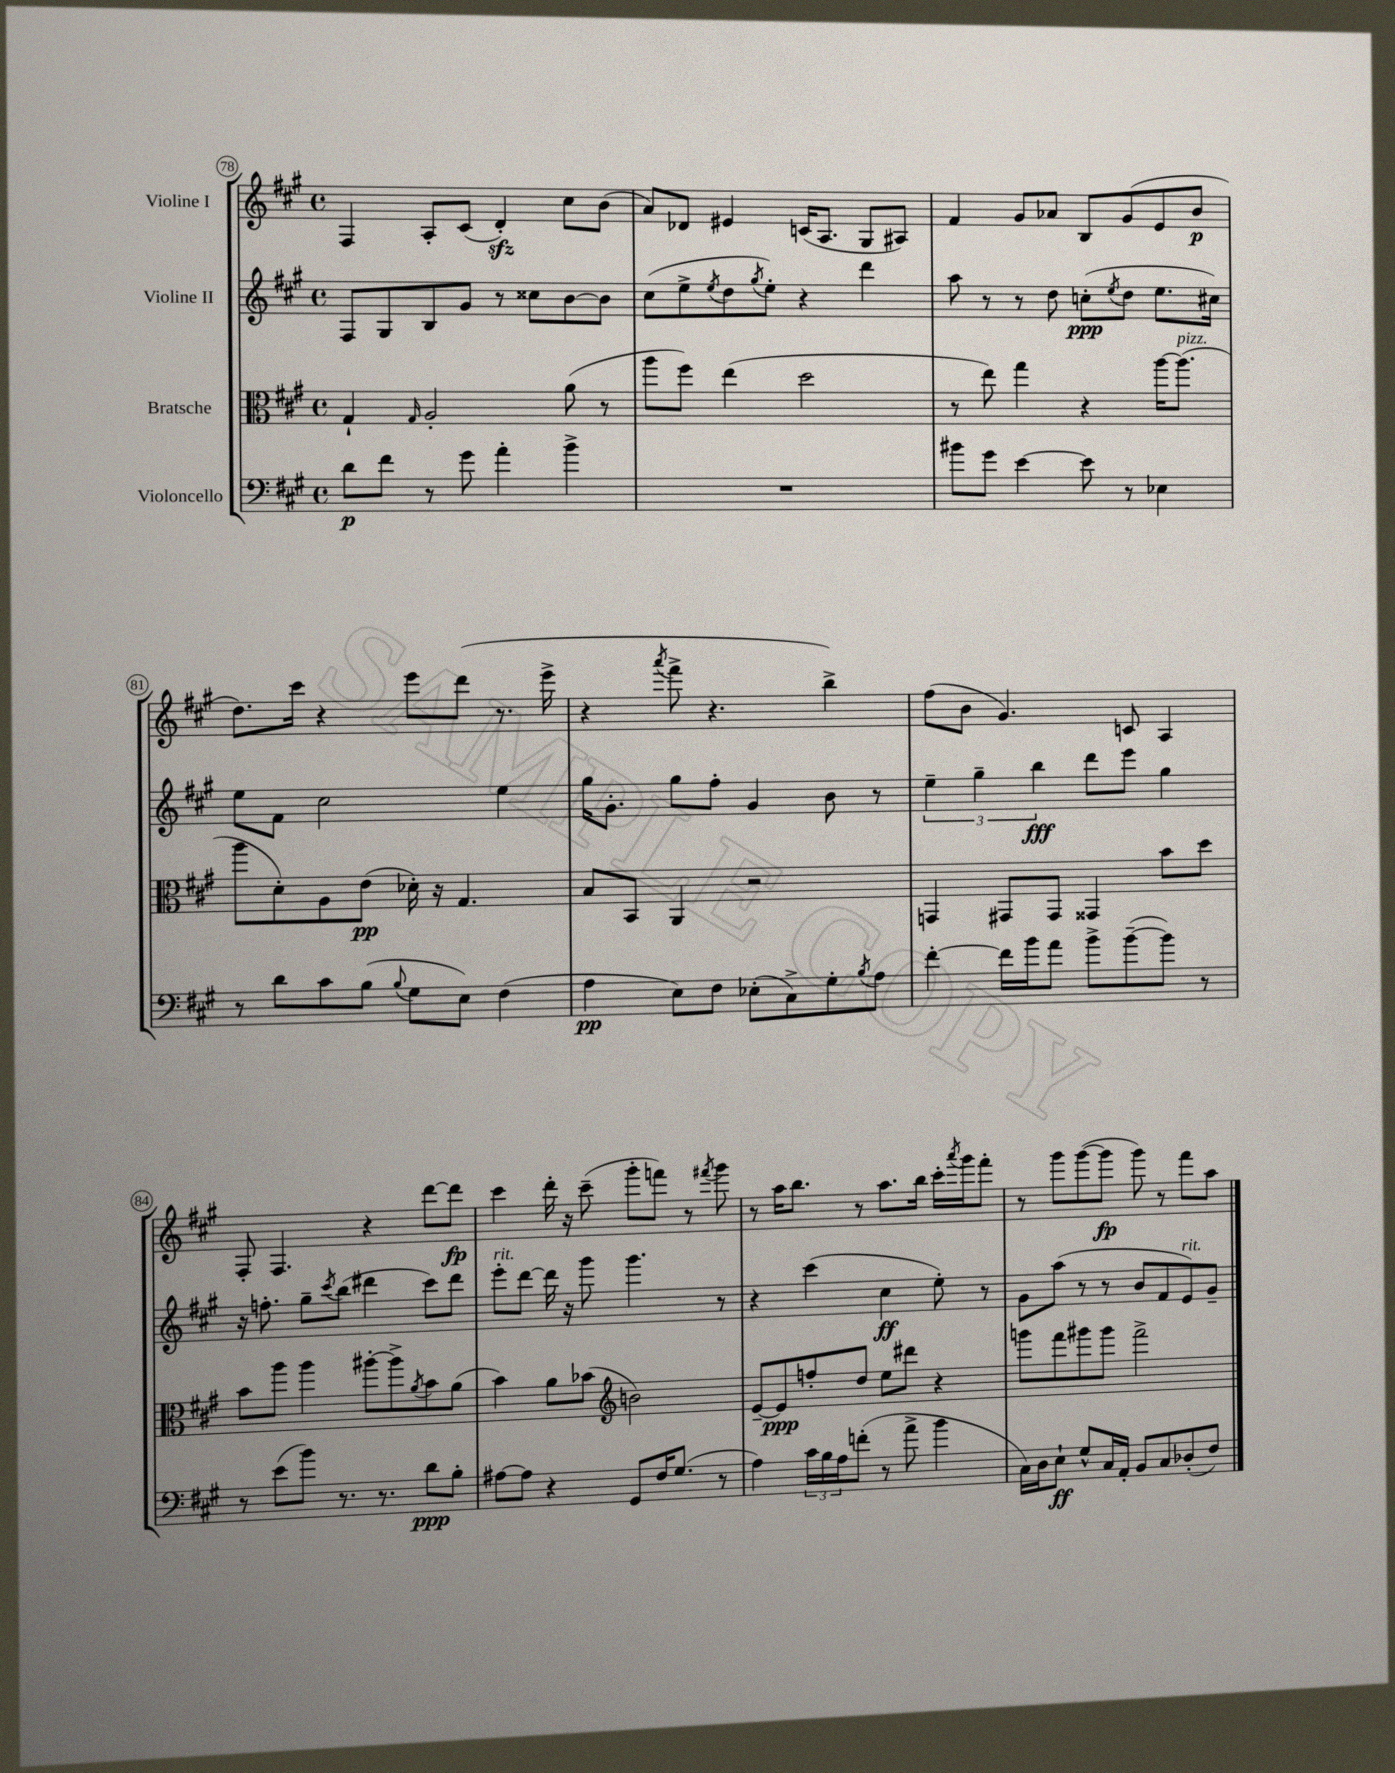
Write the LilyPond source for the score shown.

<<
\new StaffGroup <<
\new Staff = "s0" \with { instrumentName = "Violine I" } {
    \clef treble \key a \major \defaultTimeSignature \time 4/4
    fis4 a8-. cis'8( d'4-.\sfz) cis''8 b'8( |
    a'8) des'8 eis'4 c'16( a8. gis8 ais8) |
    fis'4 gis'8 aes'8 b8 gis'8( e'8 b'8\p |
    d''8.) cis'''16 r4 e'''8 d'''8( r8. e'''16-> |
    r4 \acciaccatura { a'''8 } fis'''8-> r4. b''4->) |
    fis''8( b'8 gis'4.) c'8 a4 |
    fis8-. fis4. r4 d'''8~ d'''8\fp |
    cis'''4 d'''16-. r16 cis'''8--( gis'''8-. f'''8) r8 \acciaccatura { fis'''8 } gis'''8 |
    r8 a''16 b''8. r8 a''8. b''16 cis'''16-. \acciaccatura { a'''8 } gis'''16 fis'''8-. |
    r8 gis'''8 gis'''8~( gis'''8\fp gis'''8) r8 fis'''8 a''8 \bar "|." |
}
\new Staff = "s1" \with { instrumentName = "Violine II" } {
    \clef treble \key a \major \defaultTimeSignature \time 4/4
    fis8 gis8 b8 gis'8 r8 cisis''8 b'8~ b'8 |
    cis''8( e''8-> \acciaccatura { e''8 } d''8 \acciaccatura { gis''8 } e''8-.) r4 d'''4 |
    a''8 r8 r8 d''8 c''8-.\ppp( \acciaccatura { e''8 } d''8 e''8. cis''16) |
    e''8 fis'8 cis''2 e''4 |
    gis''16 gis'8.-. gis''8 fis''8-. gis'4 b'8 r8 |
    \tuplet 3/2 { e''4-- gis''4-- b''4\fff } d'''8 e'''8 gis''4 |
    r16 f''8.-. gis''8-- \acciaccatura { cis'''8 } b''8( dis'''4 cis'''8) dis'''8 |
    e'''8-.^\markup { \italic "rit." } d'''8~ d'''16 r16 gis'''8 gis'''4. r8 |
    r4 cis'''4( cis''4\ff e''8-.) r8 |
    gis'8 a''8( r8 r8 b'8 fis'8 e'8^\markup { \italic "rit." }) gis'8-- \bar "|." |
}
\new Staff = "s2" \with { instrumentName = "Bratsche" } {
    \clef alto \key a \major \defaultTimeSignature \time 4/4
    gis4-! \grace { gis16 } a2-. a'8( r8 |
    a''8 fis''8) e''4( d''2 |
    r8 e''8) gis''4 r4 a''16~ a''8.^\markup { \italic "pizz." }( |
    a''8 d'8-.) a8 e'8\pp( des'16-.) r16 gis4. |
    b8 b,8 a,4 r2 |
    g,4 gis,8 gis,8 gisis,4 b'8 d''8 |
    b'8 a''8 a''4 ais''8~-. ais''8-> \acciaccatura { a'8 } b'8 a'8( |
    b'4) a'8 bes'8( \clef treble b'2) |
    e'8~-- e'8\ppp f''8-. d''8 e''8 dis'''8 r4 |
    g'''8 fis'''8 gis'''8 gis'''8 fis'''2-> \bar "|." |
}
\new Staff = "s3" \with { instrumentName = "Violoncello" } {
    \clef bass \key a \major \defaultTimeSignature \time 4/4
    d'8\p fis'8 r8 gis'8 a'4-. b'4-> |
    R1 |
    bis'8 gis'8 e'4~ e'8 r8 ees4 |
    r8 d'8 cis'8 b8( \appoggiatura { b8 } gis8 e8) fis4( |
    a4\pp e8) fis8 ees8-.( cis8->) gis8-. \acciaccatura { b8 } a8 |
    fis'4~-. fis'16 b'16 a'8 b'8-> b'8~--( b'8) r8 |
    r8 e'8( b'8) r8. r8. d'8\ppp b8-. |
    ais8~ ais8 r4 gis,8 fis16 gis8.( r8 |
    a4) \tuplet 3/2 { cis'16 b16 a16 } f'8-.( r8 a'8-> b'4 |
    cis16) d16 e8-!\ff gis8-^ cis16 a,16-. b,8 cis8 des8-.( fis8) \bar "|." |
}
>>
>>
\layout { \context { \Score currentBarNumber = #78 \override BarNumber.stencil = #(make-stencil-circler 0.1 0.3 ly:text-interface::print) } }
